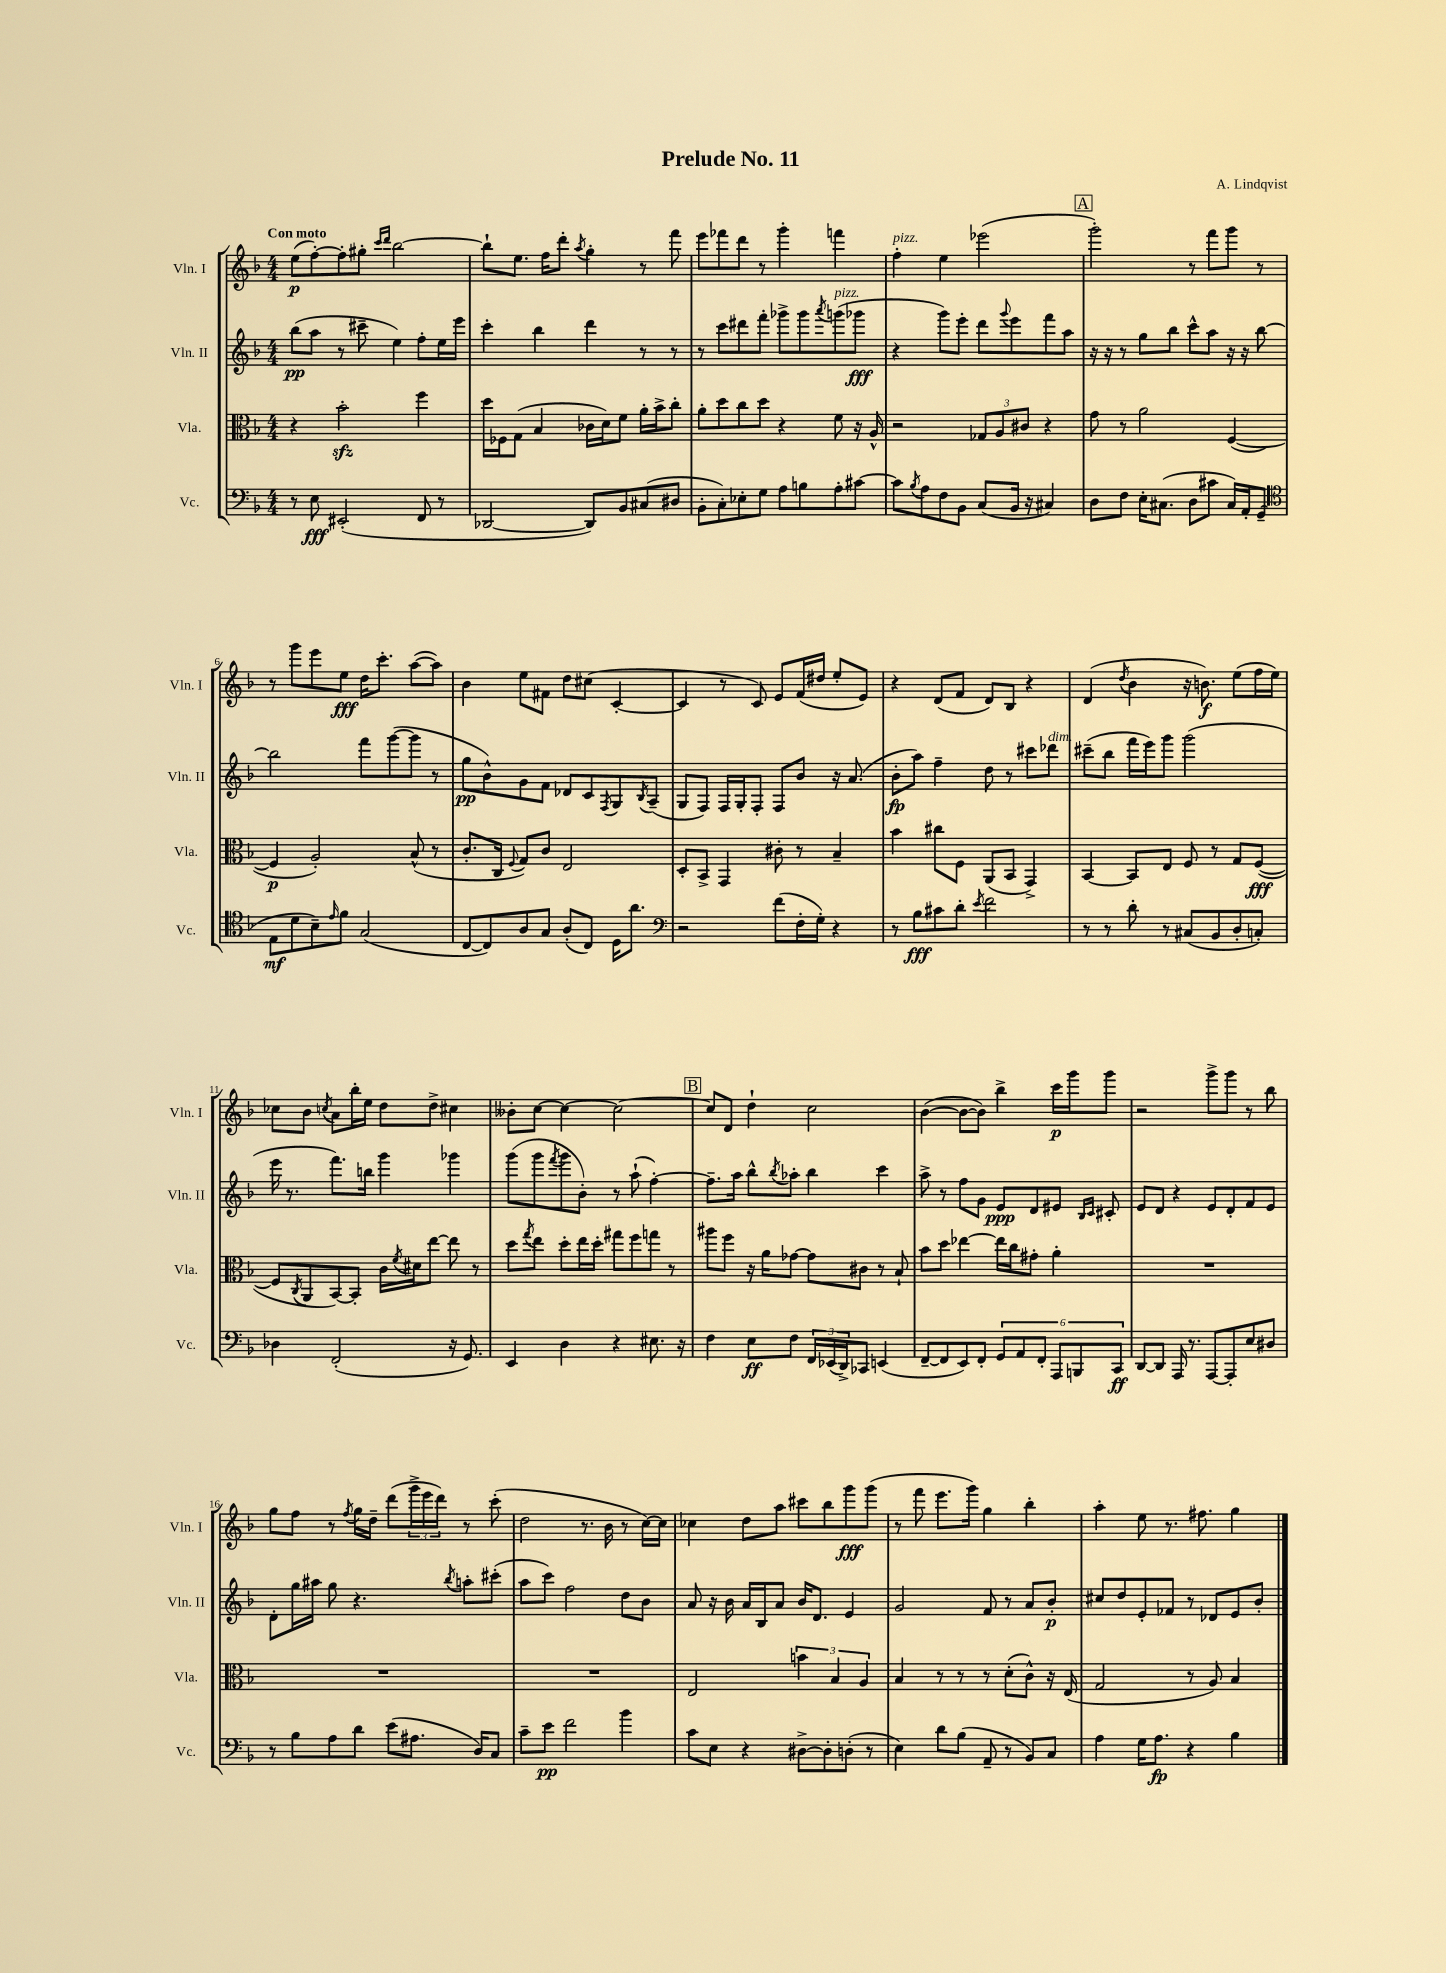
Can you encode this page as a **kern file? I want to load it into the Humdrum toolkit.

**kern	**kern	**kern	**kern
*staff4	*staff3	*staff2	*staff1
*clefF4	*clefC3	*clefG2	*clefG2
*k[b-]	*k[b-]	*k[b-]	*k[b-]
*M4/4	*M4/4	*M4/4	*M4/4
8r	4r	(8bb-	(8ee
8E	.	8aa	[8ff')
(2EE#'	2b-'	8r	8ff']
.	.	8ccc#~	8gg#'
.	.	.	16qqccc
.	.	.	16qqddd
.	.	4ee)	[2bb-
8FF	4ff	8ff'	.
8r	.	16ee	.
.	.	16eee	.
=	=	=	=
[2DD-	16dd	4ccc'	8bb-`]
.	16F-	.	.
.	(8G	.	8.ee
.	4B-	4bb-	.
.	.	.	16ff
.	.	.	8ddd'
.	.	.	8qaa
8DD-])	16c-	4ddd	4gg'
.	16d)	.	.
8BB-	8f	.	.
(8C#	16a'	8r	8r
.	16b-^	.	.
8D#	8cc'	8r	8fff
=	=	=	=
8BB-'	8a'	8r	8eee
8C')	8dd	8ccc	8fff-
8E-'	8cc	8ddd#	8ddd
8G	8dd	8fff'	8r
8A	4r	8ggg-^	4ggg'
8B	.	8ggg-	.
.	.	8qaaa	.
8A'	8f	(8ggg	4fff
[8c#	16r	8ggg-	.
.	16A^^	.	.
=	=	=	=
8c#]	2r	4r	4ff'
8qB-	.	.	.
8A	.	.	.
8F	.	8ggg)	4ee
8BB-	.	8eee'	.
(8C	12G-	8ddd	(2eee-
.	12A	.	.
.	.	8qqggg	.
16BB-	.	8eee	.
.	12c#	.	.
16r	.	.	.
4C#)	4r	8fff	.
.	.	8aa	.
=	=	=	=
8D	8g	16r	2ggg')
.	.	16r	.
8F	8r	8r	.
16E'	2a	8gg	.
(8.C#	.	.	.
.	.	8bb-	.
8D	.	8ccc^^	8r
8c#	.	8aa	8fff
16C#)	([4F	16r	8ggg
16AA'	.	16r	.
(8GG~	.	[8bb-	8r
=	=	=	=
*clefC4	*	*	*
8E	4F]	2bb-]	8r
8d	.	.	8ggg
8B-~)	2A')	.	8eee
16qqe	.	.	.
8f	.	.	8ee
(2G	.	8fff	16dd
.	.	.	8.ccc'
.	.	([8ggg	.
.	(8B-^^	8ggg]	([8aa
.	8r	8r	8aa])
=	=	=	=
[8C	8.c'	8gg	4b-
8C])	.	8b-^^)	.
.	16C	.	.
.	8qqF	.	.
8A	8G)	8g	8ee
8G	8c	8f	8f#
(8A'	2E	8d-	8dd
8C)	.	8c	(8cc#
.	.	8qF	.
16D	.	8G	[4c'
8.a	.	.	.
.	.	8qB-	.
.	.	(8A~	.
=	=	=	=
*clefF4	*	*	*
2r	8D'	8G	4c]
.	8BB-^	8F)	.
.	4GG	16F	8r
.	.	16G'	.
.	.	8F'	8c)
(8f	8c#'	8F	8e
16F'	8r	8b-	(16f
16G')	.	.	16dd#
4r	4B-~	16r	8ee'
.	.	(8.a	.
.	.	.	8e)
=	=	=	=
8r	4b-	8b-'	4r
8B-	.	8aa)	.
8c#	8cc#	4ff~	(8d
8d'	8F	.	8f
8qe	.	.	.
2f	(8AA	8dd	8d)
.	8BB-	8r	8B-
.	4GG^)	8ccc#	4r
.	.	8ddd-	.
=	=	=	=
8r	[4BB-	(8ccc#~	(4d
8r	.	8bb-	.
.	.	.	8qdd
8d'	8BB-]	16fff	4b-
.	.	16eee)	.
8r	8E	8ggg	.
(8C#	8F	(2ggg	16r
.	.	.	8.b)
8BB-	8r	.	.
8D'	8G	.	(8ee
8C')	([8F	.	16ff
.	.	.	16ee)
=	=	=	=
4D-	8F]	16eee	8cc-
.	.	8.r	.
.	8qC	.	.
.	8AA	.	8b-
.	.	.	8qcc
(2FF'	[8BB-)	8.fff)	8a
.	8BB-']	.	16bb-'
.	.	16bb	16ee
.	16c	4ggg	8dd
.	8qf	.	.
.	16d#	.	.
.	[8ee	.	8dd^
16r	8ee]	4ggg-	4cc#
8.GG)	.	.	.
.	8r	.	.
=	=	=	=
4EE	8dd	(8ggg	8b--'
.	8qgg	.	.
.	8ee	8ggg	[8cc
.	.	8qfff	.
4D	8dd'	8ggg	4cc_
.	16ee	8b-')	.
.	16dd'	.	.
4r	8gg#	8r	2cc_
.	8ff	(8aa`	.
8.E#	8gg	[4ff')	.
.	8r	.	.
16r	.	.	.
=	=	=	=
4F	8aa#	8.ff~]	8cc]
.	8ff	.	8d
.	.	16aa	.
8E	16r	8bb-^^	4dd`
.	16a	.	.
.	.	8qbb-	.
8F	[8g-	8aa-'	.
24FF	8g-]	4bb-	2cc
(24EE-	.	.	.
24DD^)	.	.	.
8CC-	8c#	.	.
(4EE	8r	4ccc	.
.	8B-`	.	.
=	=	=	=
[8FF~	8b-	8aa^	([4b-
8FF]	8dd	8r	.
8EE)	[4ee-	8ff	8b-_
8FF'	.	8g	8b-])
12GG	16ee-]	8e	4bb-^
.	16cc	.	.
12AA	.	.	.
.	8g#'	8d	.
12FF'	.	.	.
12AAA	4a'	8e#	16ccc
.	.	.	16ggg
12BBB	.	.	.
.	.	16qqB-	.
.	.	16qqc	.
.	.	8c#'	8ggg
12CC	.	.	.
=	=	=	=
[8DD	1r	8e	2r
8DD]	.	8d	.
16AAA	.	4r	.
8.r	.	.	.
[8AAA	.	8e	8ggg^
8AAA']	.	8d'	8ggg
8E	.	8f	8r
8D#	.	8e	8bb-
=	=	=	=
8r	1r	8d'	8gg
8B-	.	16gg	8ff
.	.	16aa#	.
8A	.	8gg	8r
.	.	.	8qff
8d	.	4.r	16gg
.	.	.	16dd~
(8e	.	.	(8ddd
8.A#	.	.	24ggg^
.	.	.	24eee
.	.	.	24ddd)
.	.	8qbb-	.
.	.	8aa'	8r
16D)	.	.	.
8C	.	(8ccc#'	(8ccc'
=	=	=	=
8c~	1r	8aa	2dd
8e	.	8ccc)	.
2f	.	2ff	.
.	.	.	8.r
.	.	.	16b-
4b-	.	8dd	8r
.	.	8b-	[16cc)
.	.	.	16cc]
=	=	=	=
8c	2E	8a	4cc-
8E	.	16r	.
.	.	16b-	.
4r	.	16a	8dd
.	.	16B-	.
.	.	8a	8aa
[8D#^	6b	16b-	8ccc#
.	.	8.d	.
8D#']	.	.	8bb-
.	6B-	.	.
(8D'	.	4e	8ggg
.	6A	.	.
8r	.	.	(8ggg
=	=	=	=
4E)	4B-	2g	8r
.	.	.	8fff
8d	8r	.	8.eee
(8B-	8r	.	.
.	.	.	16ggg)
8AA~	8r	8f	4gg
8r	(8d'	8r	.
8BB-)	8c^^)	8a	4bb-'
8C	16r	8b-'	.
.	(16E	.	.
=	=	=	=
4A	2G	8cc#	4aa'
.	.	8dd	.
16G	.	8e'	8ee
8.A	.	.	.
.	.	8f-	8.r
4r	8r	8r	.
.	.	.	8.ff#
.	8A)	8d-	.
4B-	4B-	8e	4gg
.	.	8b-'	.
==	==	==	==
*-	*-	*-	*-
